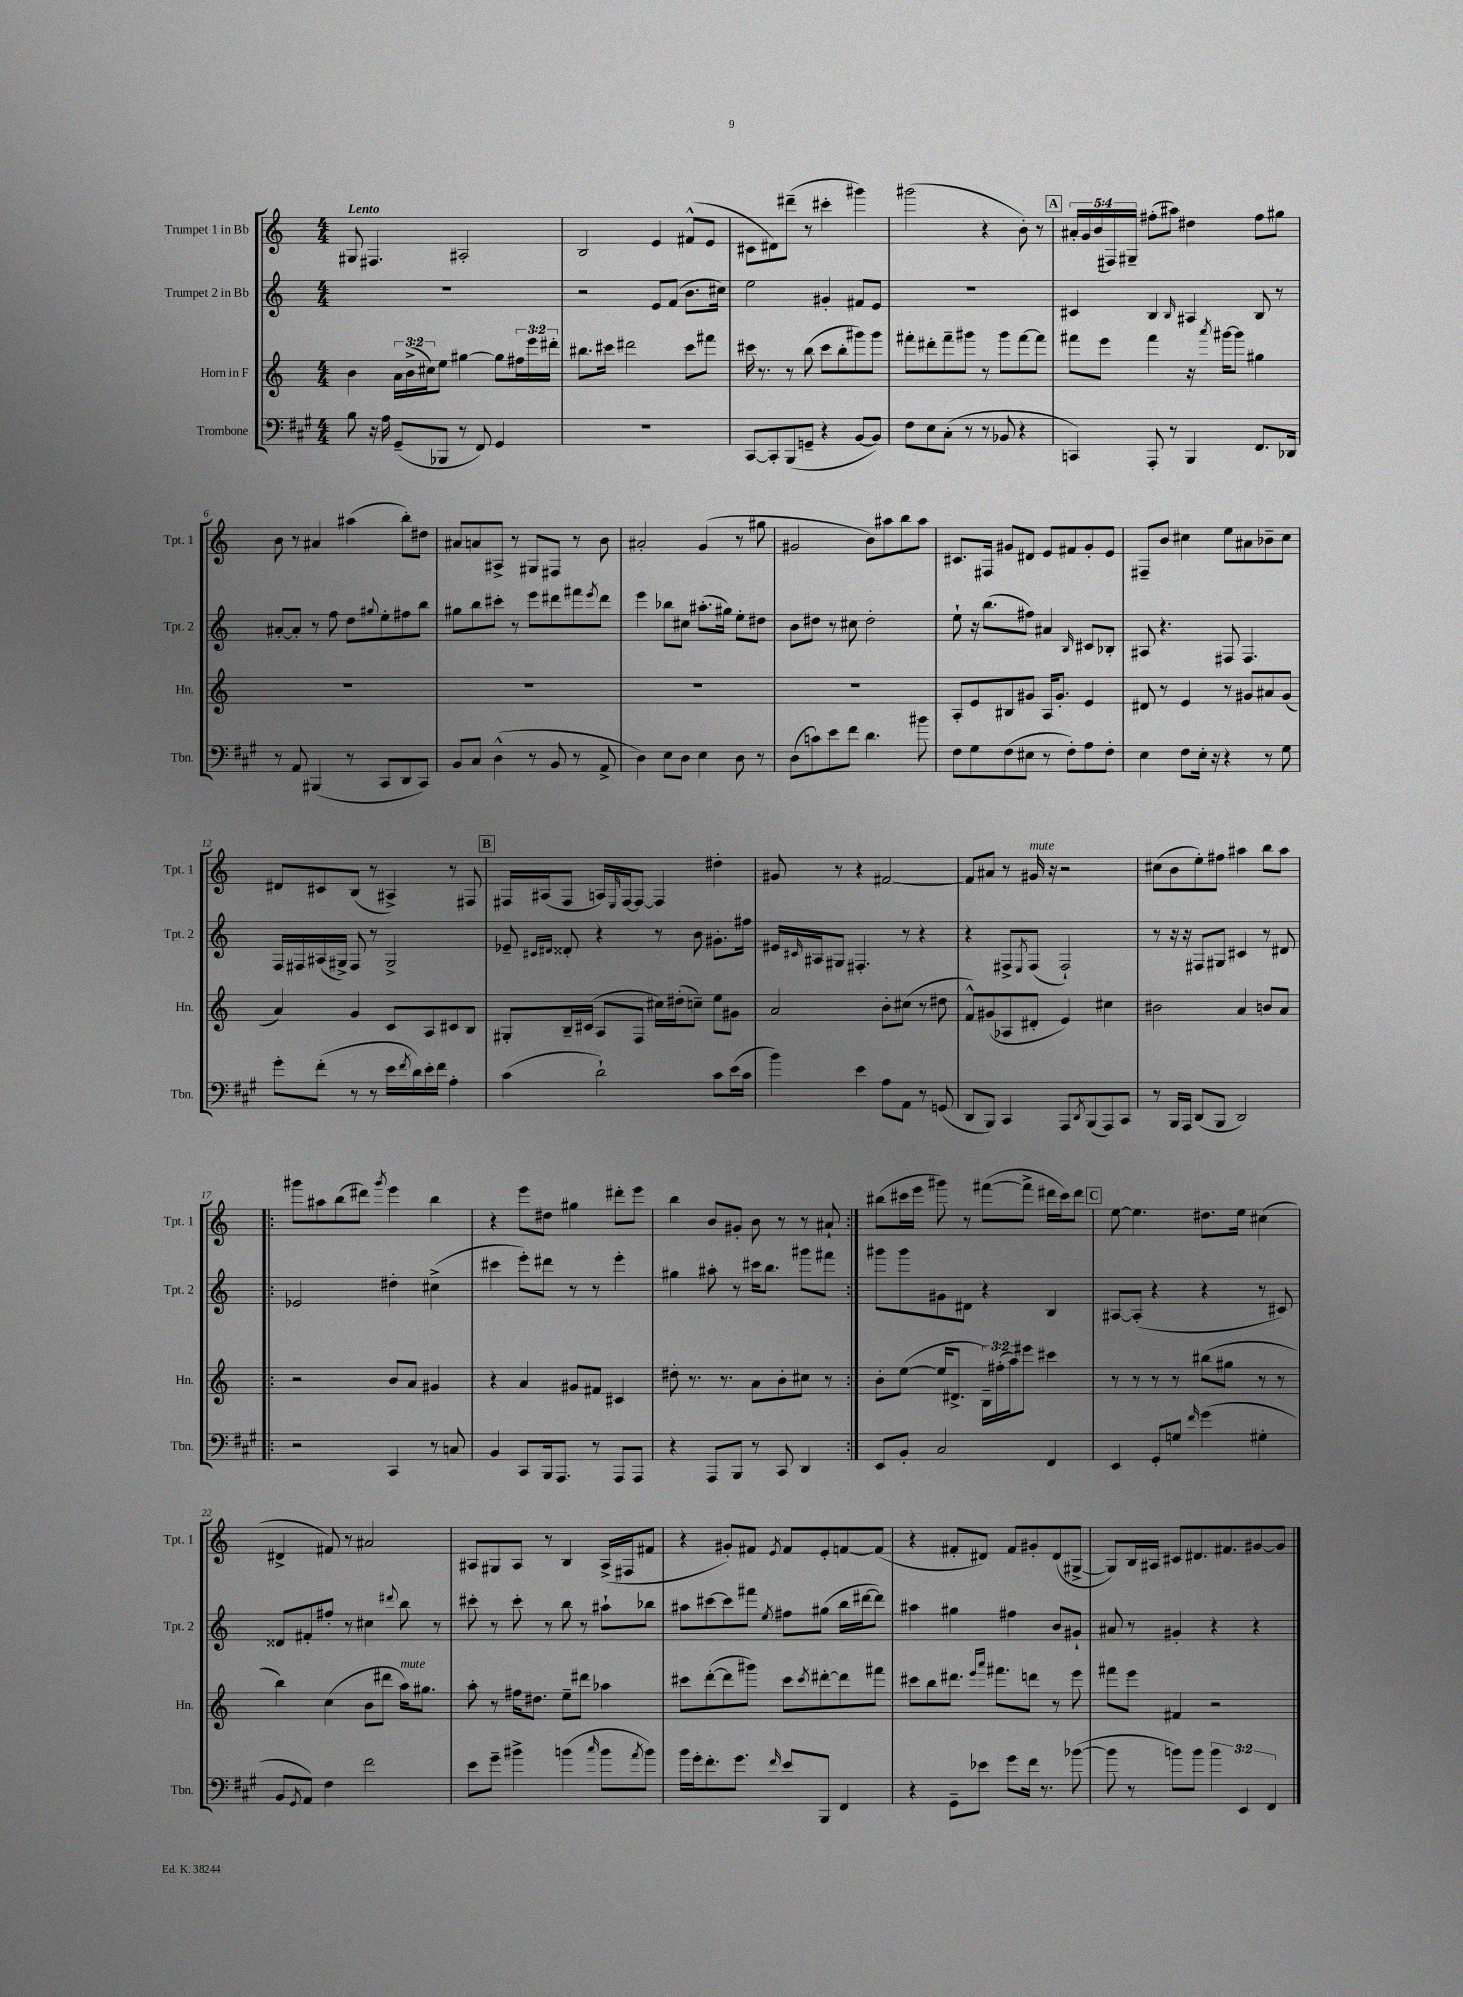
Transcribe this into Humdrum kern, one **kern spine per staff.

**kern	**kern	**kern	**kern
*staff4	*staff3	*staff2	*staff1
*clefF4	*clefG2	*clefG2	*clefG2
*k[f#c#g#]	*k[]	*k[]	*k[]
*M4/4	*M4/4	*M4/4	*M4/4
8B\	4b\	1r	8G#/
16r	.	.	4.F#/
16A\	.	.	.
(8GG#~/L	24a\LL	.	.
.	(24b^\	.	.
.	24cc#\J)	.	.
8BBB-/J	8ee\J	.	.
8r	[4gg#\	.	2A#'/
8FF#/)	.	.	.
4GG#/	8gg#\]L	.	.
.	24ff#\L	.	.
.	24eee\	.	.
.	24ddd#'\JJ	.	.
=	=	=	=
1r	8.bb#\L	2r	2B/
.	16ccc#\Jk	.	.
.	2ddd#\	.	.
.	.	8e/L	4e/
.	.	(8f/J	.
.	8ccc#\L	8.b\L	(8f#^^/L
.	8fff#\J	.	8e/J
.	.	16cc#\Jk)	.
=	=	=	=
[8CC#/L	16ccc#\	2ee\	8c#\L
.	8.r	.	.
8CC#'/]	.	.	8d#\)
(8BBB/	8r	.	(8ddd#~\J
8GG~/J	(8bb\	.	8r
4r	8ccc#\L	4g#'/	4ccc#'\
.	8bb'\	.	.
[8BB/L	8ggg#\)	8f#/L	4ggg#\)
8BB/]J)	8ggg#\J	8e/J	.
=	=	=	=
8F#\L	8fff#'\L	1r	(2ggg#\
8E\	8ddd#'\	.	.
(8C#'\J	8fff#~\	.	.
8r	8ggg#\J	.	.
8r	8r	.	4r
8BB-/	8ggg#\L	.	.
4r	[8fff#\	.	8b'\)
.	8fff#\]J	.	8r
=	=	=	=
4CC/)	8fff#\L	4c#/	20a#'/LL
.	.	.	20g/
.	.	.	(20b/
.	8eee\J	.	.
.	.	.	20F#/)
.	.	.	20G#~/JJ
8AAA'/	4fff#\	4B/	(8ff#'\L
8r	.	.	8aa#\J)
.	.	16qqB/	.
4BBB/	16r	4A#/	4dd#\
.	8qaaa/	.	.
.	[16ggg#\LK	.	.
.	8ggg#\]J	.	.
8.FF#/L	4gg#\	8B/	8ff#\L
.	.	8r	8gg#\J
16DD-/Jk	.	.	.
=	=	=	=
8r	1r	[8a#'/L	8b\
8AA/	.	8a#'/]J	8r
(4BBB#/	.	8r	4a#/
.	.	8ff\	.
8r	.	8dd\L	(4aa#\
.	.	8qqgg#/	.
8CC#/L	.	8ee'\	.
8DD/	.	8ff#\	8bb'\L)
8CC#/J)	.	8bb\J	8dd#\J
=	=	=	=
8BB/L	1r	8gg#\L	8a#/L
8C#/J	.	8bb\	8a/
(4D^^\	.	8ccc#'\J	8A#^/J
.	.	8r	8r
8r	.	8eee\L	8G#/L
8BB/	.	8ddd#\	8F#/J
8r	.	8fff#\	8r
.	.	8qeee/	.
8AA^/	.	8ddd#\J	8b\
=	=	=	=
4D\)	1r	4eee\	2a#'/
8E\L	.	8bb-\L	.
8D\J	.	8cc#\J	.
4E\	.	(8.aa#'\L	(4g/
.	.	16gg#\Jk)	.
8D\	.	8ee'\L	8r
8r	.	8dd#\J	8gg#\
=	=	=	=
(8D\L	1r	8b\L	2g#/
8c\)	.	8dd#\J	.
8e\	.	8r	.
8f#\J	.	8cc#\	.
4.d\	.	2dd#'\	8b\L)
.	.	.	8aa#\
.	.	.	8bb\
8b#\	.	.	8aa#\J
=	=	=	=
8F#\L	8A'/L	8ee`\	8.c#/L
8G#\	8e/	16r	.
.	.	(8.bb\L	16F#/Jk
(8F#\	8B#/	.	8g#/L
8E#\J	8g#/J	8ff#\J)	8d#/J
8r	16A/LK	4a#/	8e/L
.	8.g#'/J	.	.
8F#'\L)	.	.	8f#/
.	.	16qqB/	.
8A\	4e/	8c#/L	8g#'/
8F#'\J	.	8B-'/J	8e/J
=	=	=	=
4E\	8d#/	8A#/	8F#~/L
.	8r	4.r	8b/J
8F#\L	4e/	.	4cc#\
16E'\Jk	.	.	.
16r	.	.	.
4r	8r	8F#/	8ee\L
.	8g#/L	4.F#/	8a#\
8r	8a#/	.	8b-~\
8G#\	(8g#/J	.	8cc#\J
=	=	=	=
8g#'\L	4a/)	16F/LL	8d#/L
.	.	16F#/	.
(8f#'\J	.	(16A#/	8c#/
.	.	16G#^/JJ)	.
8r	4g/	8F#/	(8B/J
8r	.	8r	8r
16e\LL	8c/L	2G#^/	4A#^/)
8qf#/	.	.	.
16d\)	.	.	.
16e'\	8A/	.	.
16f#\JJ	.	.	.
4A'\	8c#/	.	8r
.	8B/J	.	8F#/
=	=	=	=
(4c#\	8G#'/L	8e-~/	16F#/LL
.	.	.	(16A#/J
.	.	16qqc#/LL	.
.	.	16qqd#/JJ	.
.	16B~/L	8d##'/	8F#/J
.	(16c#/JJ	.	.
2d`\)	8A/L	4r	16A/LL)
.	.	.	16qqE/
.	.	.	[16F#/J
.	8F/J	.	8F#/_J
.	16cc#\LL)	8r	4F#/]
.	(16dd#'\J	.	.
.	8cc~\J)	8b\	.
8c#\L	8ee\L	8.g#'\L	4dd#'\
(16e\L	8g#\J	.	.
16c#\JJ	.	16ff#\Jk	.
=	=	=	=
4b\)	2a/	16e#/LL	8g#/
.	.	16qqc#/	.
.	.	16A#/J	.
.	.	8G#/J	8r
4e\	.	4.F#'/	4r
8A\L	8b'\L	.	[2f#/
8AA\J	(8cc#\J	8r	.
8r	8r	4r	.
(8GG/	8dd#\	.	.
=	=	=	=
8DD/L	8f^^/L)	4r	8f#/]L
8BBB/J)	(8g#/	.	8a#/J
4CC#/	8A-/	8F#^/L	8r
.	.	8qE/	.
.	8d#'/J	(8F#/J	16g#/
.	.	.	16r
8AAA/L	4e/)	2F#`/)	2r
8qDD/	.	.	.
(8BBB/	.	.	.
8AAA/)	4cc#\	.	.
8CC#/J	.	.	.
=	=	=	=
8r	2b#\	8r	(8cc#\L
16BBB/LL	.	16r	8b\
16AAA/JJ	.	16r	.
(8DD/L	.	8F#/L	8ee'\)
8BBB/J	.	8G#/J	8ff#\J
2DD/)	4a/	4c#/	4aa#\
.	8b/L	8r	8bb\L
.	8a/J	8d#/	8aa#\J
=!|:	=!|:	=!|:	=!|:
2r	2r	2e-/	8ggg#\L
.	.	.	8aa#\
.	.	.	(8bb\
.	.	.	8ddd#\J)
.	.	.	8qggg#/
4CC#/	8b/L	4dd#'\	4eee\
.	8a/J	.	.
8r	4g#/	(4cc#^\	4bb\
8C/	.	.	.
=	=	=	=
4BB/	4r	4ccc#\	4r
8CC#/L	4a/	8eee'\L)	8eee\L
16BBB/k	.	8ddd#\J	8dd#\J
8.AAA/J	.	.	.
.	8g#/L	8r	4gg#\
8r	8f#/J	8r	.
8AAA/L	4c#/	4eee'\	8ddd#'\L
8AAA/J	.	.	8eee\J
=	=	=	=
4r	8dd#'\	4gg#\	4bb\
.	8.r	.	.
8AAA/L	.	8aa#'\	8b/L
.	8.r	.	.
8BBB/J	.	8r	8g#'/J
8r	8a\L	16ccc#\LK	8b\
.	.	8.bb\J	.
8CC#/	8b'\	.	8r
4DD/	8cc#\J	8ggg#\L	8r
.	8r	8fff#\J	8a#`/
=:|!	=:|!	=:|!	=:|!
8EE/L	8b'\L	8ggg#\L	(8bb#\L
8BB'/J	([8ee\J	8ggg#\	16ccc#\L
.	.	.	16eee\JJ
2C#/	16ee/]LK	8g#\	8ggg#\)
.	8.d#^/J	.	.
.	.	8d#\J	8r
.	24B~\LL)	4r	([8fff#\L
.	(24ff#'\	.	.
.	24aa\J)	.	.
.	8eee#\J	.	8fff#^\]J
4FF#/	4ccc#\	4B/	16ddd#\LL
.	.	.	16ccc#\J)
.	.	.	8ddd#\J
=	=	=	=
4EE/	8r	[8A#/L	[8ee\
.	8r	(8A#'/]J	4.ee\]
8GG#'/L	8r	4r	.
8G/J	8r	.	.
16qqf#/	.	.	.
(4g#\	(8bb#\L	4r	8.dd#\L
.	8gg#\J	.	.
.	.	.	16ee\Jk
4G#'\	8r	8r	(4cc#\
.	8r	8c#/)	.
=	=	=	=
8BB/L	4bb\)	8d##/L	4d#^/
8qGG#/	.	.	.
8AA/J)	.	8f#'/	.
4F#\	(4cc\	8ff#'/J	8f#/)
.	.	8r	8r
2f#\	8b\L	4cc#\	2a#/
.	8ddd#\J	.	.
.	.	8qqddd#/	.
.	16aa\LK)	8bb\	.
.	8.gg#\J	.	.
.	.	8r	.
=	=	=	=
8e\L	8aa'\	8ccc#'\	8A#/L
8g#~\J	8r	8r	8G#/
4b#^\	16ff#\LK	8ccc#'\	8A#/J
.	8.dd#\J	.	.
.	.	8r	8r
(4b\	8ee~\L	8bb\	4B/
.	8ddd#\J	8r	.
16qqcc#/	.	.	.
8b\L	4aa-\	8aa#`\L	(16A#^/LL
.	.	.	16F#/J
8qa/	.	.	.
8b\J)	.	8bb-\J	8f#/J
=	=	=	=
16b\LL	8ccc#\L	8aa#\L	4r
16g#'\J	.	.	.
8.f#'\	([8ddd'\	[8ccc#\	.
.	8ddd\]	8ccc#\]	8g#'/L)
8.g#\J	.	.	.
.	8ggg#\J)	8fff#\J	8f#/J
16qqf#/	.	8qee/	8qe/
8e/L	8ccc#\L	8ff#\L	8f#/L
.	8qccc#/	.	.
8BBB/J	[8ddd#'\	(8gg#\J	8e'/
4FF#/	8ddd#\]	16bb\LL	[8f/
.	.	[16ddd#\J	.
.	8fff#\J	8ddd#\]J)	(8f/]J
=	=	=	=
4r	8ccc#\L	4aa#\	4r
.	8bb\	.	.
8GG#~\L	8.ddd#\J	4gg#\	8f#'/L
8e-\J	.	.	8d#/J)
.	16qqeee/LL	.	.
.	16qqaaa/JJ	.	.
.	8.fff#\L	.	.
8g#\L	.	4ff#\	8f#/L
16f#\Jk	8ddd\J	.	8g#'/
8.r	.	.	.
.	8r	8b/L	(8d#/
([8b-\	8eee\	8g#`/J	[8G#^/J
=	=	=	=
8b-\]	8fff#\L	8a#/	8G#/]L)
8r	8eee\J	8r	16B/L
.	.	.	16A#/JJ
8b\L)	4f#/	4g#'/	8c#/L
8b\J	.	.	8.d#/
6b\	2r	4r	.
.	.	.	8.f#/
6EE/	.	.	.
.	.	4r	[8g#/
6FF#/	.	.	.
.	.	.	8g#/]J
==	==	==	==
*-	*-	*-	*-
